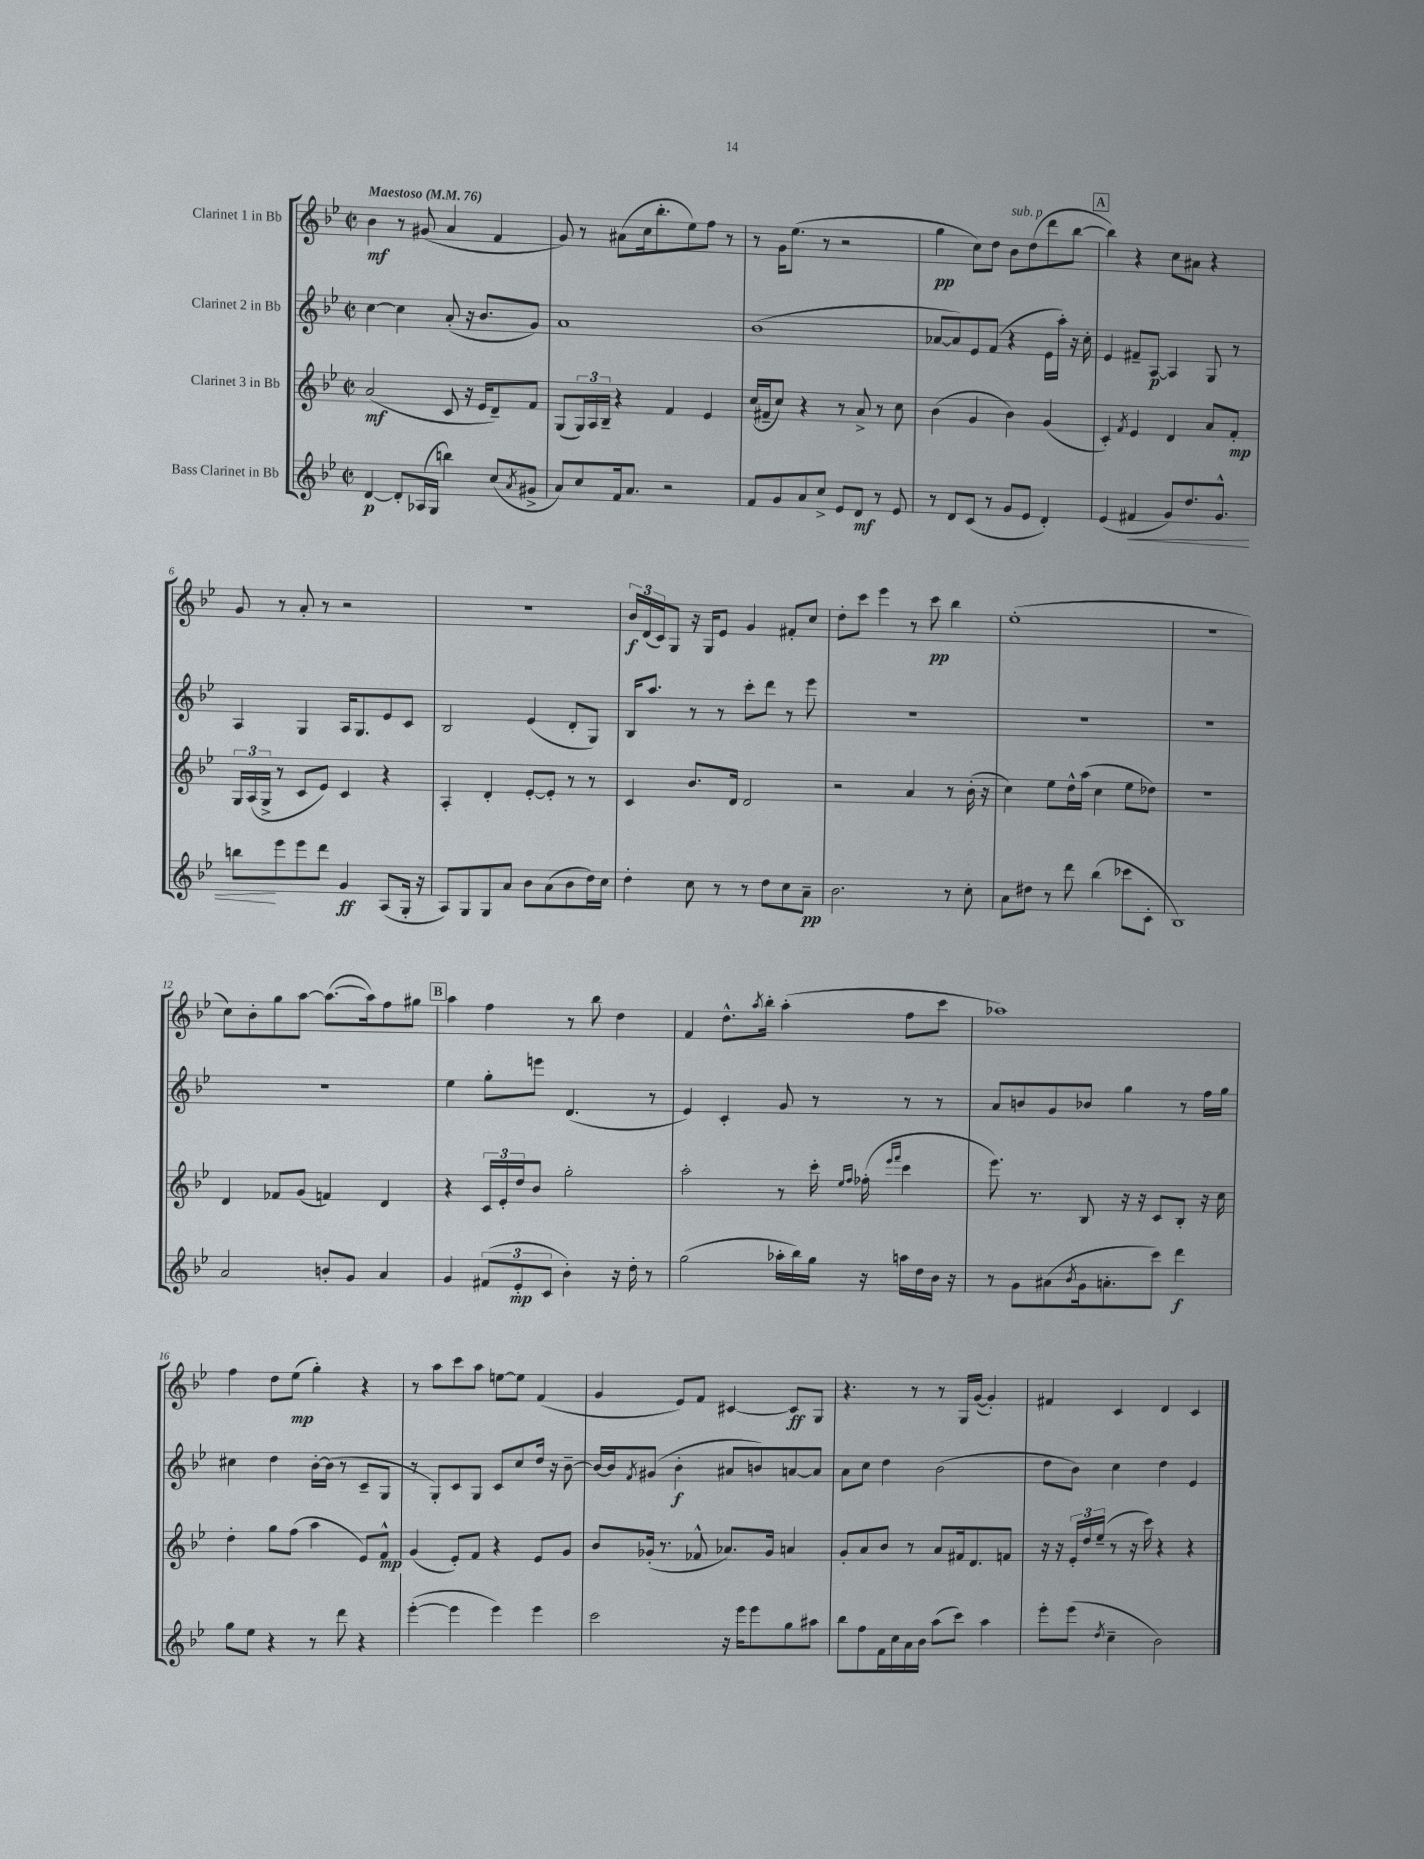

**kern	**dynam	**kern	**dynam	**kern	**dynam	**kern	**dynam
*part4	*part4	*part3	*part3	*part2	*part2	*part1	*part1
*staff4	*staff4	*staff3	*staff3	*staff2	*staff2	*staff1	*staff1
*I"Bass Clarinet in Bb	*	*I"Clarinet 3 in Bb	*	*I"Clarinet 2 in Bb	*	*I"Clarinet 1 in Bb	*
*clefG2	*	*clefG2	*	*clefG2	*	*clefG2	*
*k[b-e-]	*	*k[b-e-]	*	*k[b-e-]	*	*k[b-e-]	*
*M2/2	*	*M2/2	*	*M2/2	*	*M2/2	*
*met(c|)	*	*met(c|)	*	*met(c|)	*	*met(c|)	*
*MM76	*	*MM76	*	*MM76	*	*MM76	*
=1	=1	=1	=1	=1	=1	=1	=1
!	!	!	!	!	!	!LO:TX:a:B:t=Maestoso	!
[4d/	p	(2a/	mf	[4cc\	.	4b-\	mf
8d'/L]	.	.	.	4cc\]	.	8r	.
(16A-X/L	.	.	.	.	.	(8g#X/	.
16G/JJ	.	.	.	.	.	.	.
4bbn\)	.	8c/	.	(8a'/	.	4a/	.
.	.	16r	.	16r	.	.	.
.	.	16e-/KL	.	8.b-/L	.	.	.
(8cc/L	.	8d~/)	.	.	.	4f/	.
8qa/	.	.	.	.	.	.	.
8g#X^/J	.	8f/J	.	8g/J)	.	.	.
=2	=2	=2	=2	=2	=2	=2	=2
8a/L)	.	(8G/L	.	1a	.	8g/)	.
8cc/	.	24G/L)	.	.	.	8r	.
.	.	24A/	.	.	.	.	.
.	.	24B-~/JJ	.	.	.	.	.
16f/k	.	4r	.	.	.	(8a#X\L	.
8.a/J	.	.	.	.	.	.	.
.	.	.	.	.	.	16cc\k	.
.	.	.	.	.	.	8.bb-'\	.
2r	.	4f/	.	.	.	.	.
.	.	.	.	.	.	8ee-\)	.
.	.	4e-/	.	.	.	8ff\J	.
.	.	.	.	.	.	8r	.
=3	=3	=3	=3	=3	=3	=3	=3
8f/L	.	(16cc/LL	.	(1b-	.	8r	.
.	.	16f#X~/J	.	.	.	.	.
8g/	.	8cc/J)	.	.	.	16g\KL	.
.	.	.	.	.	.	(8.ee-\J	.
8a/	.	4r	.	.	.	.	.
8cc^/J	.	.	.	.	.	8r	.
8e-/L	.	8r	.	.	.	2r	.
8d/J	mf	8a^/	.	.	.	.	.
8r	.	8r	.	.	.	.	.
8e-/	.	8cc\	.	.	.	.	.
=4	=4	=4	=4	=4	=4	=4	=4
8r	.	(4b-\	.	[8a-X/L	.	4gg\	pp
8d/L	.	.	.	8a-/])	.	.	.
(8c/J	.	4g/	.	8e-/	.	8cc\L)	.
8r	.	.	.	(8f/J	.	8dd\J	.
!	!	!	!	!	!	!LO:TX:a:i:t=sub. p	!
8g/L	.	4b-\)	.	4r	.	8b-\L	.
8e-/J	.	.	.	.	.	(8dd\	.
4d'/)	.	(4g/	.	16e-\LL	.	8ddd\	.
.	.	.	.	16aa'\JJ)	.	.	.
.	.	.	.	16r	.	[8bb-\J	.
.	.	.	.	16cc'\	.	.	.
!!LO:REH:place=s1:t=A
=5	=5	=5	=5	=5	=5	=5	=5
(4e-/	.	4c'/)	.	4e-/	.	4bb-\])	.
.	.	8qf/	.	.	.	.	.
!	!LO:HP:b	!	!	!	!	!	!
4f#X/	<	4e-/	.	8f#X~/L	.	4r	.
.	.	.	.	[8A/J	p	.	.
8g/L)	.	4d/	.	4A/]	.	8cc\L	.
8.dd/	.	.	.	.	.	8a#X\J	.
.	.	8a/L	.	8G/	.	4r	.
8.g^^/J	.	.	.	.	.	.	.
.	.	8f'/J	mp	8r	.	.	.
!!LO:LB:g=z
=6	=6	=6	=6	=6	=6	=6	=6
8bbn\L	.	24G/LL	.	4A/	.	8g/	.
.	.	(24A/	.	.	.	.	.
.	.	24G^/JJ	.	.	.	.	.
8eee-\	[	8r	.	.	.	8r	.
8eee-\	.	8c/L	.	4G/	.	8a'/	.
8ddd\J	.	8e-/J)	.	.	.	8r	.
4g/	ff	4c/	.	16A/KL	.	2r	.
.	.	.	.	8.G/	.	.	.
(8A/L	.	4r	.	8e-/	.	.	.
16G'/Jk	.	.	.	8c/J	.	.	.
16r	.	.	.	.	.	.	.
=7	=7	=7	=7	=7	=7	=7	=7
8A/L)	.	4A'/	.	2B-/	.	1r	.
8G/	.	.	.	.	.	.	.
8G/	.	4d'/	.	.	.	.	.
8a/J	.	.	.	.	.	.	.
8b-\L	.	[8e-'/L	.	(4e-/	.	.	.
(8a\	.	8e-'/J]	.	.	.	.	.
8b-\	.	8r	.	8d'/L	.	.	.
16dd\L)	.	8r	.	8G/J)	.	.	.
16cc\JJ	.	.	.	.	.	.	.
=8	=8	=8	=8	=8	=8	=8	=8
4dd'\	.	4c/	.	16B-/KL	.	24b-/LL	f
.	.	.	.	.	.	(24d/	.
.	.	.	.	8.aa/J	.	.	.
.	.	.	.	.	.	24c/J)	.
.	.	.	.	.	.	8G/J	.
8cc\	.	8.b-/L	.	8r	.	16r	.
.	.	.	.	.	.	16G/KL	.
8r	.	.	.	8r	.	8e-/J	.
.	.	16d/Jk	.	.	.	.	.
8r	.	2d/	.	8ccc'\L	.	4g/	.
8dd\L	.	.	.	8ddd\J	.	.	.
8cc\	.	.	.	8r	.	8f#X'/L	.
8a~\J	pp	.	.	8eee-\	.	8cc/J	.
=9	=9	=9	=9	=9	=9	=9	=9
2.b-\	.	2r	.	1r	.	8dd'\L	.
.	.	.	.	.	.	8ccc\J	.
.	.	.	.	.	.	4eee-\	.
.	.	4a/	.	.	.	8r	.
.	.	.	.	.	.	8ccc\	pp
8r	.	8r	.	.	.	4bb-\	.
8cc'\	.	(16b-'\	.	.	.	.	.
.	.	16r	.	.	.	.	.
=10	=10	=10	=10	=10	=10	=10	=10
8a\L	.	4cc\)	.	1r	.	(1ee-'	.
8dd#X\J	.	.	.	.	.	.	.
8r	.	8ee-\L	.	.	.	.	.
8ddd\	.	16dd^^\L	.	.	.	.	.
.	.	(16aa\JJ	.	.	.	.	.
(4bb-\	.	4cc\	.	.	.	.	.
8ccc-X\L	.	8ee-\L	.	.	.	.	.
8c'\J	.	8dd-X\J)	.	.	.	.	.
=11	=11	=11	=11	=11	=11	=11	=11
1B-)	.	1r	.	1r	.	1r	.
!!LO:LB:g=z
=12	=12	=12	=12	=12	=12	=12	=12
2a/	.	4d/	.	1r	.	8cc\L)	.
.	.	.	.	.	.	8b-'\	.
.	.	8f-X/L	.	.	.	8gg\	.
.	.	(8g/J	.	.	.	[8aa\J	.
8bn'/L	.	4fn/)	.	.	.	(8.aa\L_	.
8g/J	.	.	.	.	.	.	.
.	.	.	.	.	.	16aa\k])	.
4a/	.	4d/	.	.	.	8ff\	.
.	.	.	.	.	.	8gg#X\J	.
!!LO:REH:place=s1:t=B
=13	=13	=13	=13	=13	=13	=13	=13
4g/	.	4r	.	4ee-\	.	4aa\	.
(12f#X/L	.	24c/LL	.	8gg'\L	.	4ff\	.
.	.	24e-'/	.	.	.	.	.
12e-'/	mp	24dd/J	.	.	.	.	.
.	.	8b-/J	.	8eeen\J	.	.	.
12c/J	.	.	.	.	.	.	.
4b-'\)	.	2gg'\	.	(4.d/	.	8r	.
.	.	.	.	.	.	8bb-\	.
16r	.	.	.	.	.	4dd\	.
16dd'\	.	.	.	.	.	.	.
8r	.	.	.	8r	.	.	.
=14	=14	=14	=14	=14	=14	=14	=14
(2gg\	.	2aa'\	.	4e-/)	.	4f/	.
.	.	.	.	4c'/	.	8.dd^^\L	.
.	.	.	.	.	.	8qaa/	.
.	.	.	.	.	.	16bb-'\Jk	.
16aa-X'\LL	.	8r	.	8g/	.	(4aa'\	.
16bb-\)	.	.	.	.	.	.	.
16gg\JJ	.	16ccc'\	.	8r	.	.	.
.	.	16qqee-/LL	.	.	.	.	.
.	.	16qqff/JJ	.	.	.	.	.
16r	.	(16ff-X'\	.	.	.	.	.
.	.	16qqeee-/LL	.	.	.	.	.
.	.	16qqfff/JJ	.	.	.	.	.
16aan\LL	.	4ccc\	.	8r	.	8ff\L	.
16dd\	.	.	.	.	.	.	.
16b-\JJ	.	.	.	8r	.	8ccc\J	.
16r	.	.	.	.	.	.	.
=15	=15	=15	=15	=15	=15	=15	=15
8r	.	8.eee-\)	.	8a/L	.	1aa-X)	.
8g\L	.	.	.	8bn/	.	.	.
.	.	8.r	.	.	.	.	.
(8a#X\	.	.	.	8g/	.	.	.
8qb-/	.	.	.	.	.	.	.
16g\k	.	8B-/	.	8b-X/J	.	.	.
8.an'\	.	.	.	.	.	.	.
.	.	16r	.	4gg\	.	.	.
.	.	16r	.	.	.	.	.
8ccc\J)	.	8c/L	.	.	.	.	.
4ddd\	f	8B-'/J	.	8r	.	.	.
.	.	16r	.	16ff\LL	.	.	.
.	.	16cc\	.	16gg\JJ	.	.	.
!!LO:LB:g=z
=16	=16	=16	=16	=16	=16	=16	=16
8gg\L	.	4dd'\	.	4cc#X\	.	4ff\	.
8ee-\J	.	.	.	.	.	.	.
4r	.	8gg\L	.	4dd\	.	8dd\L	.
.	.	(8ff\J	.	.	.	(8ee-\J	mp
8r	.	4aa\	.	[16b-'\LL	.	4gg'\)	.
.	.	.	.	(16b-\JJ]	.	.	.
8ddd\	.	.	.	8r	.	.	.
4r	.	8e-/L)	.	8c~/L	.	4r	.
.	.	8f^^/J	mp	8G/J	.	.	.
=17	=17	=17	=17	=17	=17	=17	=17
([4eee-'\	.	(4g/	.	8r	.	8r	.
.	.	.	.	8G'/L)	.	8aa\L	.
4eee-\]	.	8e-'/L)	.	8c/	.	8ccc\	.
.	.	8f/J	.	8G/J	.	8aa\J	.
4eee-\)	.	4r	.	8c/L	.	[8een\L	.
.	.	.	.	8cc/	.	8ee\J]	.
4eee-\	.	8e-/L	.	16dd/Jk	.	(4f/	.
.	.	.	.	16r	.	.	.
.	.	8g/J	.	[8b-~\	.	.	.
=18	=18	=18	=18	=18	=18	=18	=18
2ccc\	.	8b-/L	.	16b-/LL_	.	4g/	.
.	.	.	.	16b-/J]	.	.	.
.	.	.	.	8qf/	.	.	.
.	.	(16g-X'/Jk	.	(8g#X/J	.	.	.
.	.	8.r	.	.	.	.	.
.	.	.	.	4b-'\	f	8e-/L)	.
.	.	8f-X^^/	.	.	.	8f/J	.
16r	.	8.a-X/L)	.	8a#X/L	.	[4c#X/	.
16eee-\KL	.	.	.	.	.	.	.
8eee-\	.	.	.	8bn/)	.	.	.
.	.	16g-/Jk	.	.	.	.	.
8gg\	.	4an/	.	[8an/	.	8c#/L]	ff
8aa#X\J	.	.	.	8a/J]	.	8G/J	.
=19	=19	=19	=19	=19	=19	=19	=19
8bb-\L	.	8g'/L	.	8a\L	.	4.r	.
8ff\	.	8a/	.	8cc\J	.	.	.
16f\L	.	8b-/J	.	4dd\	.	.	.
16cc\	.	.	.	.	.	.	.
16a\	.	8r	.	.	.	8r	.
16b-\JJ	.	.	.	.	.	.	.
(8aa\L	.	8a/L	.	(2b-\	.	8r	.
8ccc\J)	.	16f#X/k	.	.	.	16G/LL	.
.	.	8.d/	.	.	.	([16g/JJ	.
4aa\	.	.	.	.	.	4g'/])	.
.	.	8fn/J	.	.	.	.	.
=20	=20	=20	=20	=20	=20	=20	=20
8eee-'\L	.	16r	.	8dd\L	.	4f#X/	.
.	.	16r	.	.	.	.	.
(8eee-\J	.	24e-'/LL	.	8b-\J)	.	.	.
.	.	24dd/	.	.	.	.	.
.	.	(24ee-~/JJ	.	.	.	.	.
8qdd/	.	.	.	.	.	.	.
4cc~\	.	8r	.	4cc\	.	4c/	.
.	.	16r	.	.	.	.	.
.	.	16ccc\)	.	.	.	.	.
2b-\)	.	4r	.	4dd\	.	4d/	.
.	.	4r	.	4e-/	.	4c/	.
==	==	==	==	==	==	==	==
*-	*-	*-	*-	*-	*-	*-	*-
